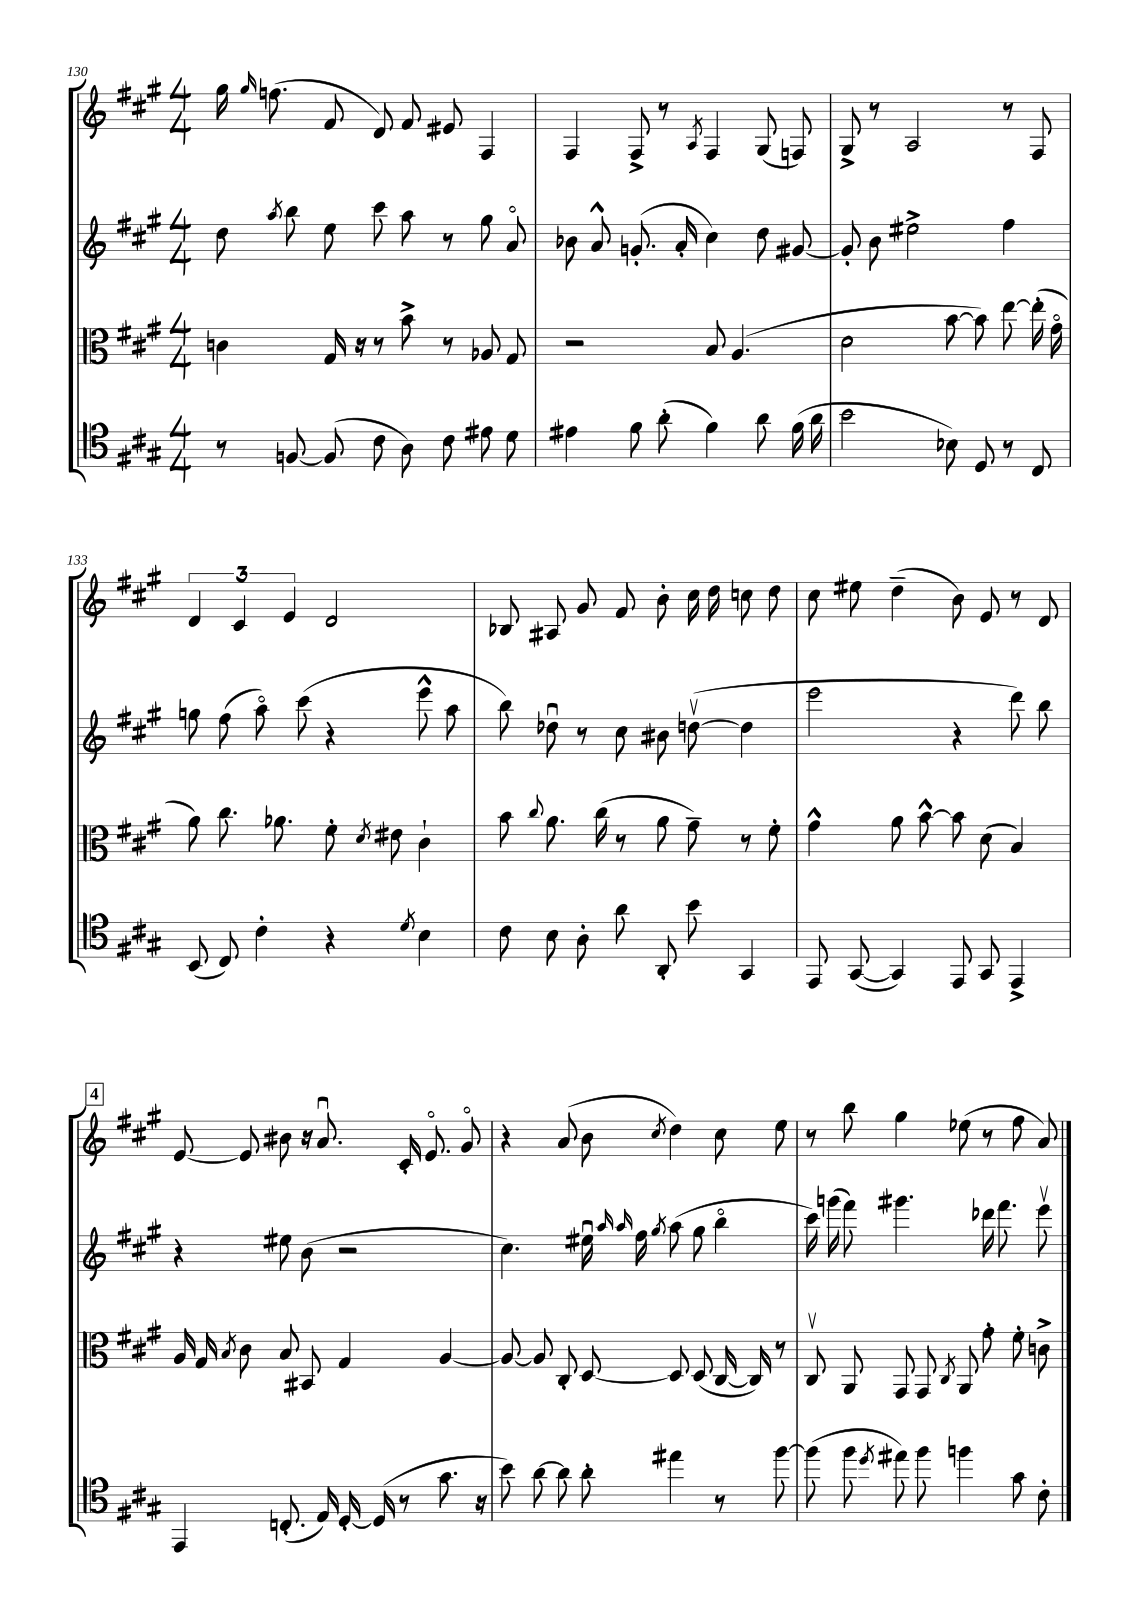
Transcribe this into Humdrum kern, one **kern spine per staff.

**kern	**kern	**kern	**kern
*staff4	*staff3	*staff2	*staff1
*clefC4	*clefC3	*clefG2	*clefG2
*k[f#c#g#]	*k[f#c#g#]	*k[f#c#g#]	*k[f#c#g#]
*M4/4	*M4/4	*M4/4	*M4/4
8r	4c	8dd	16gg#
.	.	.	16qqgg#
.	.	.	(8.ff
.	.	8qaa	.
[8F	.	8bb	.
(8F]	16G#	8ee	8f#
.	16r	.	.
8c#	8r	8ccc#	8d)
8A)	8b^	8aa	8f#
8c#	8r	8r	8e#
8e#	8A-	8gg#	4F#
8d	8G#	8ao	.
=	=	=	=
4e#	2r	8b-	4F#
.	.	8a^^	.
8f#	.	(8.g'	8F#^
(8a'	.	.	8r
.	.	16a'	.
.	.	.	8qA
4f#)	8B	4cc#)	4F#
.	(4.A	.	.
8a	.	8dd	(8G#
(16f#	.	[8g#	8F)
16a	.	.	.
=	=	=	=
2b	2d	8g#']	8G#^
.	.	8b	8r
.	.	2ee#^	2A
8B-)	[8b	.	.
8D	8b])	.	.
8r	[8ee	4ff#	8r
8C#	(16ee']	.	8F#
.	16g#o	.	.
=	=	=	=
(8BB	8a)	8gg	6d
8C#)	8.cc#	(8ff#	.
.	.	.	6c#
4c#'	.	8aao)	.
.	8.a-	.	.
.	.	.	6e
.	.	(8ccc#	.
4r	8f#'	4r	2d
.	8qd	.	.
.	8e#	.	.
8qd	.	.	.
4B	4c#`	8eee^^	.
.	.	8aa	.
=	=	=	=
8c#	8b	8bb)	8B-
.	8qqcc#	.	.
8B	8.a	8dd-u	8A#
8A'	.	8r	8g#
.	(16cc#	.	.
8a	8r	8cc#	8f#
8AA'	8a	8b#	8b'
8b	8g#~)	([8ddv	16cc#
.	.	.	16dd
4GG#	8r	4dd]	8cc
.	8f#'	.	8dd
=	=	=	=
8EE	4g#^^	2eee	8cc#
([8GG#	.	.	8ee#
4GG#])	8a	.	(4dd~
.	[8b^^	.	.
8EE	8b]	4r	8b)
8GG#	(8d	.	8e
4EE^	4B)	8ddd)	8r
.	.	8bb	8d
=	=	=	=
4EE	16A	4r	[8e
.	16G#	.	.
.	8qB	.	.
.	8c#	.	8e]
(8.C'	8B	8ee#	8b#
.	8BB#	(8b	16r
16E)	.	.	8.au
[16D'	4G#	2r	.
(16D]	.	.	.
8r	.	.	16c#'
.	.	.	8.eo
8.g#	[4A	.	.
.	.	.	8g#o
16r	.	.	.
=	=	=	=
8b)	8A_	4.cc#)	4r
[8a	8A]	.	.
8a]	8C#'	.	(8a
8a'	[8D	16ee#u	8b
.	.	16qqaa	.
.	.	16qqaa	.
.	.	16ff#	.
.	.	8qgg#	8qcc#
4ee#	8D]	(8aa	4dd)
.	(8D	8gg#	.
8r	[16C#	4bbo	8cc#
.	16C#])	.	.
[8ff#	8r	.	8ee
=	=	=	=
(8ff#]	8C#v	16ccc#)	8r
.	.	(16ggg	.
8ff#	8AA	8fff#)	8bb
8qdd	.	.	.
8ee#)	8GG#	4.ggg#	4gg#
8ff#	8GG#	.	.
.	8qC#	.	.
4ff	8AA	.	(8ee-
.	8g#'	16ddd-	8r
.	.	8.fff#	.
8g#	8f#'	.	8ff#
8c#'	8c^	8eeev	8a)
==	==	==	==
*-	*-	*-	*-
